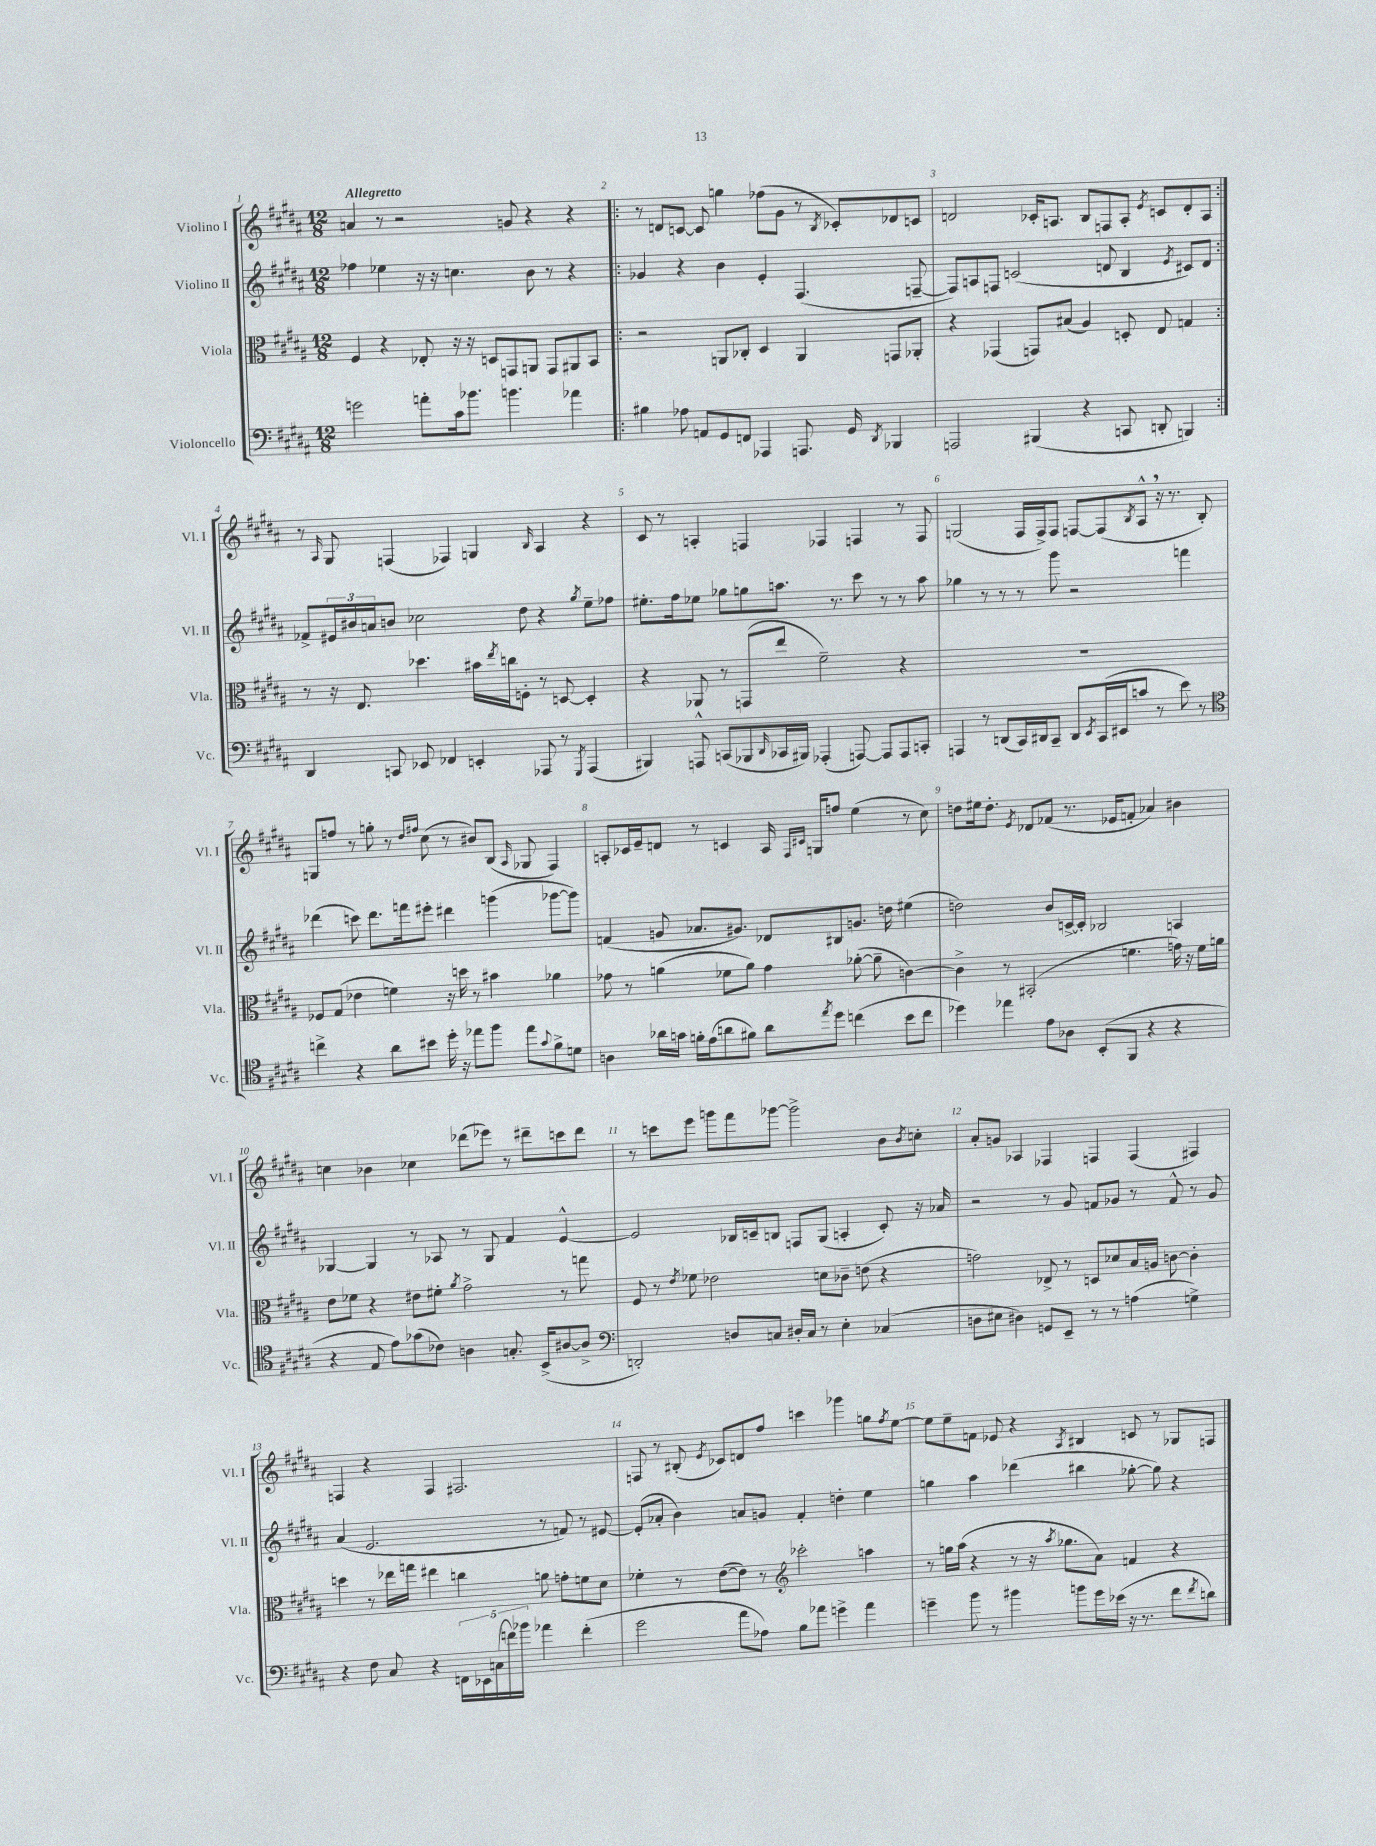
<<
\new StaffGroup <<
\new Staff = "s0" \with { instrumentName = "Violino I" shortInstrumentName = "Vl. I" } {
    \clef treble \key b \major \numericTimeSignature \time 12/8 \tempo "Allegretto"
    a'4 r8 r2 g'8 r4 r4 |
    \repeat volta 2 { r8 d'8 c'8~ c'8 g''4 fes''8( gis'8 r8 \acciaccatura { b8 } ces'8-.) des'8 c'8 |
    d'2 ces'16-. a8. b8 f8 a8-. \acciaccatura { e'8 } c'8 d'8-. a8 | }
    r8 \grace { ais16 } gis8 f4( fes4) g4 \grace { b16 } ais4 r4 |
    cis'8 r8 a4-. f4 fes4 f4 r8 f8 |
    g2( fis16 fis16->) fis8 f8~ f8( \acciaccatura { b8 } ais8-^ \breathe r16 r8. b8-.) |
    g8 f''8 r8 g''8-. r8 \grace { dis''16 fis''16 } cis''8( r8 bis'8) b8( \grace { ais16 } ges8 fis4) |
    a8-. ces'16 e'16-- d'8 r8 c'4 a16 \grace { fis16 cis'16 } g16 f''8 e''4( r8 cis''8) |
    d''8 eis''16 d''8.-. \acciaccatura { e'8 } des'8 fes'8( r8. ees'16 f'8-. aes'4) bis'4 |
    c''4 bes'4 ces''4 des'''8( ees'''8) r8 dis'''8-- c'''8 dis'''8 |
    r8 c'''8 e'''8 g'''8 fis'''8 ges'''8~ ges'''2-> b'8 \acciaccatura { b'8 } c''8-. |
    ais'8-. g'8 aes4 fes4 f4 f4( fis4) |
    f4 r4 f4 fis2. |
    f8 r8 bis8-.( \acciaccatura { e'8 } ces'8) d'8 fis''8 c'''4 ges'''4 g''8 \acciaccatura { fis''8 } e''8~ |
    e''8 e''8-- f'8 ees'8 r4 \acciaccatura { ais8 } bis4 c'8 r8 ges8 f8 \bar "|." |
}
\new Staff = "s1" \with { instrumentName = "Violino II" shortInstrumentName = "Vl. II" } {
    \clef treble \key b \major \numericTimeSignature \time 12/8
    fes''4 ees''4 r16 r16 c''4. b'8 r8 r4 |
    \repeat volta 2 { ges'4 r4 b'4 e'4-. fis4.( f8~-- |
    f8) a8 f8 c'2( d'8 b4 \acciaccatura { e'8 } cis'8) d'8 | }
    fes'8-> \tuplet 3/2 { eis'16 bis'16 a'16 } b'8 ces''2 dis''8 r4 \acciaccatura { gis''8 } e''8-- fes''8 |
    eis''8.-. fis''16 ees''8 ges''8 g''8 a''8. r8. cis'''8 r8 r8 a''8 |
    ges''4 r8 r8 r8 gis'''8 r2 f'''4 |
    des'''4( c'''8) des'''8. f'''16 eis'''8-. dis'''4 g'''4( ges'''8~ ges'''8) |
    f'4( g'8 aes'8. gis'8.) des'8 bis8 g'8. d''16 eis''4( |
    d''2) b'8 c'16~-> c'16-. bes2 a4 |
    ges4~ ges4 r8 aes8 r8 ges8 fis'4 e'4~-^ |
    e'2 bes16 c'16-- b8 f8 gis8( a4-. c'8-.) r16 aes'16 |
    r2 r8 gis'8 f'8 ges'8 r8 f'8-^ r8 ges'8 |
    ais'4( e'2. r8 f'8) r8 eis'8~ |
    eis'8-.( aes'8-. b'4) a'8 g'8 fis'4-. d''4-. e''4 |
    g''4 ais''4 des'''4( bis''4 ges''8~-. ges''8) r4 \bar "|." |
}
\new Staff = "s2" \with { instrumentName = "Viola" shortInstrumentName = "Vla." } {
    \clef alto \key b \major \numericTimeSignature \time 12/8
    fis4 r4 ees8-. r16 r16 d8 g,8 a,8 g,8 ais,8 b,8 |
    \repeat volta 2 { r2 a,8 ces8-. dis4 a,4 g,8 aes,8-. |
    r4 ges,4( g,8) bis8( ais4) d8-. e8 g4 | }
    r8 r16 e8. des''4. bis'16 \acciaccatura { e''8 } c''16 f8-. r8 d8~ d4-. |
    r4 aes,8 r8 g,8( e''8 fis'2--) r4 |
    R1. |
    fes8 gis8( ees'4 f'4) r16 d''16 r8 bis'4 aes'4 |
    ges'8 r8 a'4( fes'8 a'8) ges'4 aes'8~-.( aes'8-- c'4~) |
    c'4-> r8 bis,2-.( f'4. g'16) r16 f'16 a'16 |
    e'8 fes'8 r4 eis'8 fis'8-. \acciaccatura { ais'8 } gis'2-> r8 g''8 |
    fis8 r8 \acciaccatura { e'8 } fes'8 ees'2 d'8 ces'8-- e'8( r4 |
    g'2) ees8-> r8 d8 des'8 b16 a16 c'8~ c'4-. |
    d''4 r8 ees''16 g''16 eis''4 c''4 a'8 g'8-. f'8 dis'8 |
    fes'4-. r8 e'8~( e'8) r8 \clef treble ces'''2-. a''4 |
    r8 g''16 ais''16( r4 r8 r16 \acciaccatura { ais''8 } ges''8. ais'8) f'4 r4 \bar "|." |
}
\new Staff = "s3" \with { instrumentName = "Violoncello" shortInstrumentName = "Vc." } {
    \clef bass \key b \major \numericTimeSignature \time 12/8
    g'2 a'8-. cis'16 bes'8. b'4. aes'4 |
    \repeat volta 2 { bis4 aes8 a,8 gis,8 f,8 aes,,4 a,,8. gis,16 \acciaccatura { dis,8 } bes,,4 |
    a,,2 bis,,4( r4 c,8 d,8-. b,,4) | }
    dis,4 c,8 ees,8 fes,4 e,4-. aes,,8 r8 \acciaccatura { gis,,8 } aes,,4( |
    bis,,4) a,,8-^ c,8( bes,,8 \grace { dis,16 } ces,16 bis,,16) aes,,4-.( a,,8~) a,,8 a,,8 c,8-. |
    a,,4 r8 d,8( cis,16) dis,16 cis,8-- dis,8 \acciaccatura { e,8 } cis,16( eis,16 c'8 r8 e'8) r8 |
    \clef tenor c''4-> r4 ais'8 bis'8 dis''16-. r16 ees''8 fis''8 ees''8 \appoggiatura { gis'8 } fis'8-> d'8 |
    a4 aes'16 g'16 f'16-. e'16( a'8 fis'8) a'8 \acciaccatura { e''8 } dis''8 c''4( b'8 c''8 |
    des''4) ees''4 e'8 aes8 b,8-.( fis,8 r4 r4 |
    r4 e8 e'8) ges'8( ces'8) a4 g8.-. b,16->( ais8~ ais8-> |
    \clef bass d,2-.) d8 c8 dis16-. c16 r8 e4-. ces4( |
    d8 eis8 dis4) g,8 e,8-- r8 r8 a4( g4->) |
    r4 fis8 cis8 r4 \tuplet 5/4 { f,16 ees,16 c16( f'16) bes'16 } aes'4 f'4-.( |
    gis'2 ais'8 aes8) b8 aes'8 g'4-> aes'4 |
    g'4-- b'8 r8 bis'4 b'8 g'16 ees'16( r16 r8. fis'8 \acciaccatura { fis'8 } d'8) \bar "|." |
}
>>
>>
\layout { \context { \Score \override BarNumber.break-visibility = ##(#f #t #t) barNumberVisibility = #all-bar-numbers-visible } }
